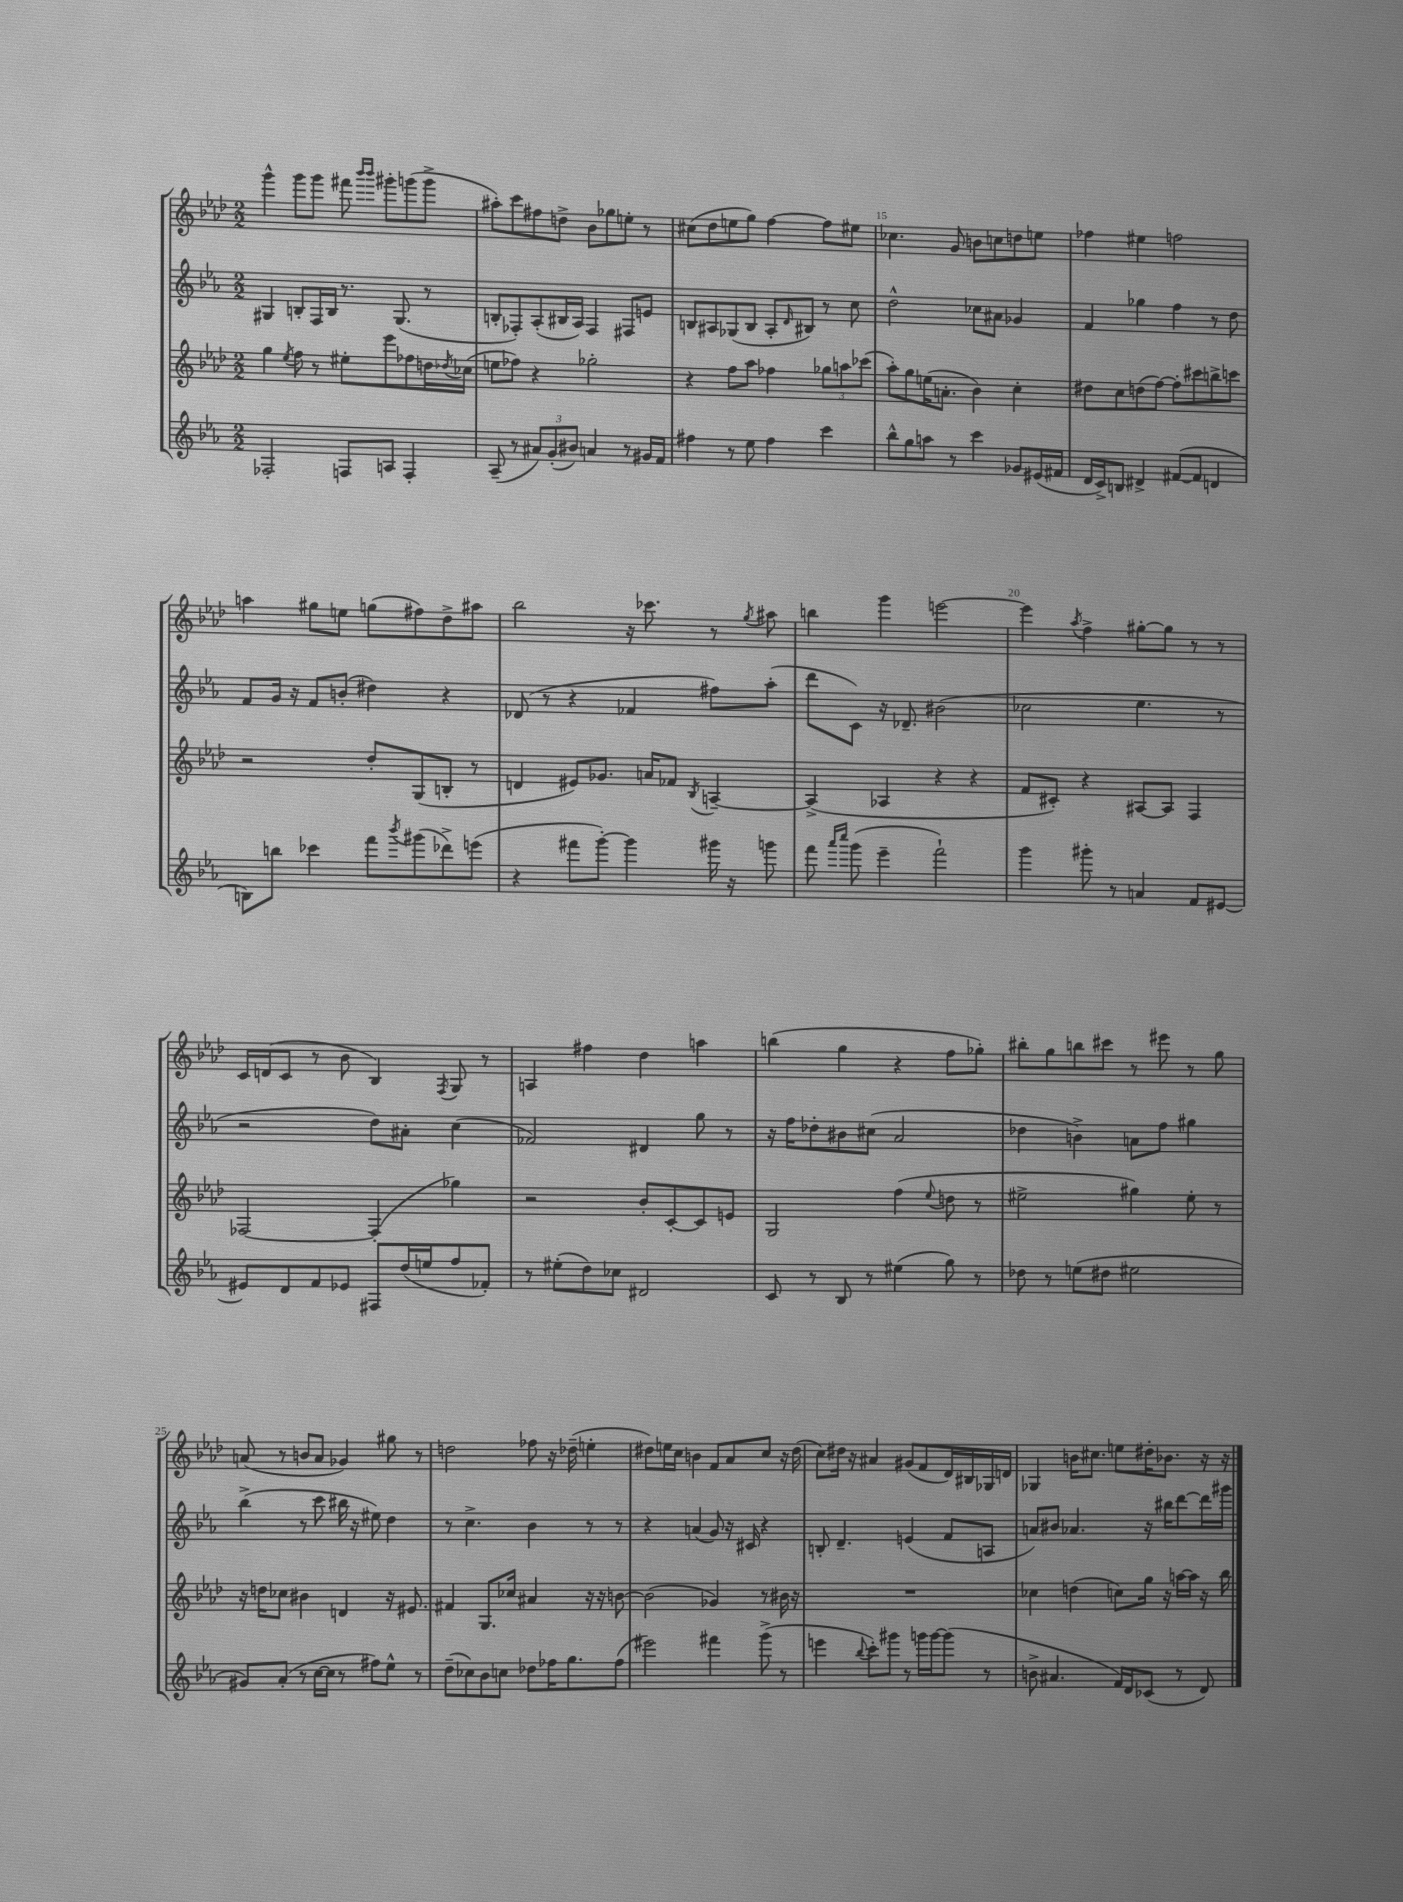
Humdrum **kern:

**kern	**kern	**kern	**kern
*staff4	*staff3	*staff2	*staff1
*clefG2	*clefG2	*clefG2	*clefG2
*k[b-e-a-]	*k[b-e-a-d-]	*k[b-e-a-]	*k[b-e-a-d-]
*M2/2	*M2/2	*M2/2	*M2/2
2F-'/	4gg\	4G#/	4ggg^^\
.	8qee-/	.	.
.	8ff\	8B'/L	8ggg\L
.	8r	16F/L	8ggg\J
.	.	16B/JJ	.
8F/L	8ee#'\L	8.r	8fff#\
.	.	.	16qqbbb-/LL
.	.	.	16qqbbb-/JJ
8A/J	8eee-\	.	8ggg#'\L
.	.	(8.G#/	.
4F'/	8ff-\	.	(8ggg\
.	16dd\L	8r	8ggg^\J
.	8qdd-/	.	.
.	(16cc-\JJ	.	.
=	=	=	=
(8A-~/	8ee\L	8B'/L	8aa#'\L)
8r	8ff-\J)	8F-'/)	8ccc\
12a#/L)	4r	(8A-'/	8ff#\
(12g'/	.	.	.
.	.	16B#/L	8dd^\J
12b#/J)	.	.	.
.	.	16A-/JJ)	.
4a/	2gg-'\	4F-/	8b-\L
.	.	.	8gg-\
8r	.	8F#/L	8ee'\J
16g#/LL	.	8e/J	8r
16f/JJ	.	.	.
=	=	=	=
4ff#\	4r	8B/L	(8cc#\L
.	.	8A#/	8dd-\
8r	8ff\L	(8G-/	8ee\
8ee-\	8aa-\J	8B/J	8gg\J)
4ff#\	4ff-\	8A#'/L	[4ff\
.	.	16qqd/	.
.	.	8B#/J)	.
4ccc\	12gg-\L	8r	8ff\]L
.	12aa\	.	.
.	.	8cc\	8ee#\J
.	(12ccc-\J	.	.
=	=	=	=
8bb-^^\L	8aa-'\L)	2dd^^\	4.cc-\
8gg\	8gg\	.	.
8aa\J	(16ee\K	.	.
.	8.a'\J	.	.
8r	.	.	8g/
4ccc\	4b-\)	8cc-\L	8b\L
.	.	8a#\J	8cc\
8g-/L	4cc'\	4g-/	8dd\
(16e#/L	.	.	8ee\J
16f#/JJ	.	.	.
=	=	=	=
16d/LL	8dd#\L	4f/	4ff-\
16c^/J)	.	.	.
8B/J	8cc\	.	.
4d#^/	(8dd\	4gg-\	4ee#\
.	[8ff\J)	.	.
([8f#/L	8ff'\]L	4ff\	2ff\
8f#/]J	8ccc#\	.	.
4d/	8bb^\	8r	.
.	8ccc\J	8dd\	.
=	=	=	=
8B\L)	2r	8f/L	4aa\
8bb\J	.	16g/Jk	.
.	.	16r	.
4ccc-\	.	8f/L	8gg#\L
.	.	(8b'/J	8ee\J
8fff\L	8dd-'/L	4dd#\)	(8gg\L
8qbbb-/	.	.	.
(8ggg#\	(8G/	.	8ff#\)
8ddd-^\)	8B'/J	4r	8dd-^\
(8eee\J	8r	.	8aa#\J
=	=	=	=
4r	4d/	(8d-/	2bb-\
.	.	8r	.
8fff#\L	8e#/L)	4r	.
[8ggg'\J)	8.g-/J	.	.
4ggg\]	.	4f-/	16r
.	16a/LK	.	8.ccc-\
.	8f-/J	.	.
.	8qB-/	.	.
16ggg#\	[4A~/	8ff#\L)	8r
16r	.	.	.
.	.	.	8qgg/
8ggg\	.	(8aa-'\J	8aa#\
=	=	=	=
8fff\	(4A^/]	8ddd\L	4bb\
16qqaaa-/LL	.	.	.
16qqcccc/JJ	.	.	.
(8ggg\	.	8c\J)	.
4eee-~\	4A-/	16r	4ggg\
.	.	8.d-~/	.
2fff`\)	4r	(2b#\	[2eee\
.	4r	.	.
=	=	=	=
4ggg\	8f/L	2cc-\	4eee\]
.	8c#'/J)	.	.
.	.	.	8qaa-/
8ggg#'\	4r	.	4ff^\
8r	.	.	.
4a/	[8A#/L	4.ee-\	[8gg#'\L
.	8A#/]J	.	8gg#\]J
8f/L	4F/	.	8r
[8e#/J	.	8r	8r
=	=	=	=
8e#/]L	[2F-/	2r	16c/LL
.	.	.	(16d/J
8d/	.	.	8c/J
8f/	.	.	8r
8e-/J	.	.	8b-\
8F#/L	(4F-'/]	8dd\L)	4B-/)
(16dd/L	.	8a#'\J	.
16ee/J	.	.	.
.	.	.	8qF/
8ff/	4gg-\)	(4cc\	8G/
8f-'/J)	.	.	8r
=	=	=	=
8r	2r	2f-/)	4A/
(8ee#'\L	.	.	.
8dd\)	.	.	4ff#\
8cc-\J	.	.	.
2d#/	8b-'/L	4d#/	4dd-\
.	[8c'/	.	.
.	8c/]	8gg\	4aa\
.	8e/J	8r	.
=	=	=	=
8c/	2G/	16r	(4bb\
.	.	16ff\LK	.
8r	.	8dd-'\	.
8B-/	.	8b#\	4gg\
8r	.	(8cc#\J	.
(4ee#\	(4ff\	2a-/	4r
.	8qqee-/	.	.
8gg\)	8dd\	.	8ff\L
8r	8r	.	8gg-'\J)
=	=	=	=
8dd-\	2ee#^\	4dd-\	8bb#'\L
8r	.	.	8gg\
(8ee\L	.	4b^\)	8bb\
8dd#\J	.	.	8ccc#\J
2ee#\	4gg#\)	8a\L	8r
.	.	8ff\J	8eee#\
.	8ee#'\	4gg#\	8r
.	8r	.	8gg\
=	=	=	=
8g#/L)	16r	(4bb-^\	(8a/
.	16dd\LK	.	.
(8a-'/J	8cc-\J	.	8r
8r	4b#\	8r	8b/L
[16cc\LL	.	8ccc\	8a/J
16cc\]JJ	.	.	.
8r	4d/	16bb#\	4g-/)
.	.	16r	.
8ff#\L)	.	8ee#\)	.
8ee-^^\J	16r	4dd\	8gg#\
.	8.e#/	.	.
8r	.	.	8r
=	=	=	=
(8dd~\L	4f#/	8r	2dd\
8cc-\)	.	4.cc^\	.
8b-\	8.G/L	.	.
8cc\J	.	.	.
.	16cc-/Jk	.	.
8dd-\L	4a#/	4b-\	8ff-\
16ff-\K	.	.	16r
8.gg\	.	.	(16dd-~\
.	16r	8r	4ee'\
.	16r	.	.
(8ff-\J	[8b\	8r	.
=	=	=	=
2eee#\)	(2b\]	4r	8dd#\L)
.	.	.	16ee\L
.	.	.	16cc\JJ
.	.	(4a/	4b\
4fff#\	4g-/)	8g/)	8f/L
.	.	16r	8a-/
.	.	16c#/	.
(8ggg^\	8r	4r	8cc/J
8r	16b#\	.	16r
.	16r	.	(16dd#\
=	=	=	=
4eee\	1r	8B'/	8cc\L)
.	.	4.d~/	16dd#\Jk
.	.	.	16r
8qqbb-/	.	.	.
8ccc'\L)	.	.	4a#/
8ggg#\J	.	.	.
8r	.	(4e/	(8g#/L
16ggg\LL	.	.	8f/
[16ggg\J	.	.	.
(8ggg\]J	.	8f/L	16d-/L)
.	.	.	16B#/
8r	.	8A/J	16G-/
.	.	.	16d/JJ
=	=	=	=
8b^\	4cc-\	8a/L)	4G-/
4.a#/	.	8b#/J	.
.	(4dd\	4.a-/	16b\LK
.	.	.	8.cc#\J
16f/LL)	8cc\L)	.	8ee\L
16d/J	.	.	.
(8c-/J	16gg\Jk	16r	16dd#'\K
.	16r	16bb#\LK	8.b-\J
8r	[16aa\LL	[8ddd\	.
.	16aa\]JJ	.	.
8d/)	16r	16ddd\]L	16r
.	16bb-\	16ggg#\JJ	16r
==	==	==	==
*-	*-	*-	*-
